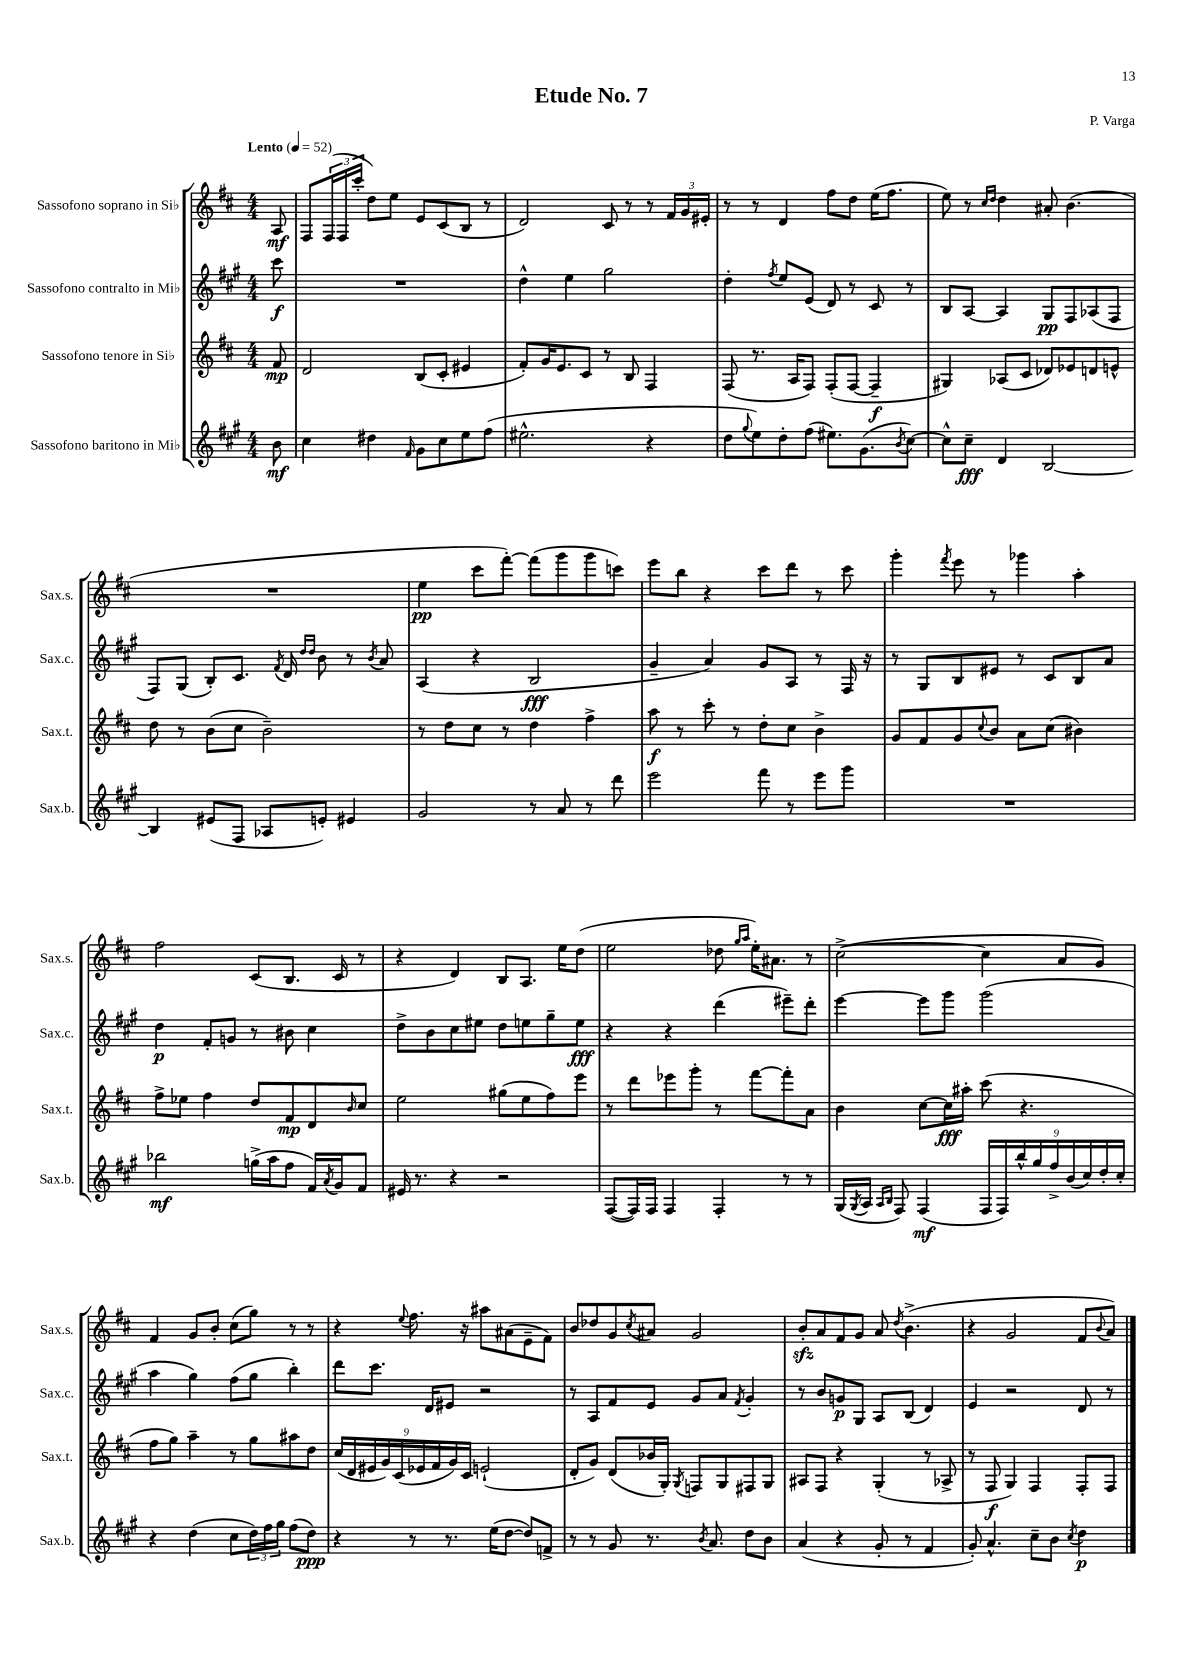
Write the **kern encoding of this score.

**kern	**kern	**kern	**kern
*staff4	*staff3	*staff2	*staff1
*clefG2	*clefG2	*clefG2	*clefG2
*k[f#c#g#]	*k[f#c#]	*k[f#c#g#]	*k[f#c#]
*M4/4	*M4/4	*M4/4	*M4/4
*MM52	*MM52	*MM52	*MM52
8b	8f#	8ccc#	8A
=	=	=	=
4cc#	2d	1r	8F#
.	.	.	(24F#
.	.	.	24F#
.	.	.	24ccc#'
4dd#	.	.	8dd)
.	.	.	8ee
16qqf#	.	.	.
8g#	(8B	.	8e
8cc#	8c#'	.	(8c#
8ee	4e#	.	8B
(8ff#	.	.	8r
=	=	=	=
2.ee#^^	8f#')	4dd^^	2d)
.	16g	.	.
.	8.e	.	.
.	.	4ee	.
.	8c#	.	.
.	8r	2gg#	8c#
.	8B	.	8r
4r	4F#	.	8r
.	.	.	24f#
.	.	.	24g
.	.	.	24e#'
=	=	=	=
8dd	(8F#	4dd'	8r
8qqgg#	.	.	.
8ee)	8.r	.	8r
.	.	8qff#	.
8dd'	.	8ee	4d
.	16A	.	.
(8ff#	8F#)	(8e	.
8.ee#)	(8F#'	8d)	8ff#
.	[8F#	8r	8dd
(8.g#	.	.	.
.	4F#~]	8c#	(16ee
.	.	.	8.ff#
8qb	.	.	.
[8cc#)	.	8r	.
=	=	=	=
8cc#^^]	4G#)	8B	8ee)
8cc#~	.	[8A	8r
.	.	.	16qqcc#
.	.	.	16qqdd
4d	(8A-	4A]	4dd
.	8c#	.	.
[2B	8d-)	8G#	8a#'
.	8e-	8F#	(4.b
.	8d	(8A-	.
.	8e^^	8F#	.
=	=	=	=
4B]	8dd	8F#)	1r
.	8r	(8G#	.
(8e#	(8b	8B')	.
8F#	8cc#	8.c#	.
8A-	2b~)	.	.
.	.	8qf#	.
.	.	16d	.
.	.	16qqdd	.
.	.	16qqdd	.
8e')	.	8b	.
4e#	.	8r	.
.	.	8qb	.
.	.	8a	.
=	=	=	=
2g#	8r	(4A	4ee
.	8dd	.	.
.	8cc#	4r	8ccc#
.	8r	.	[8fff#')
8r	4dd	2B	(8fff#]
8a	.	.	8ggg
8r	4ff#^	.	8ggg
8ddd	.	.	8ccc)
=	=	=	=
2eee	8aa	4g#~	8eee
.	8r	.	8bb
.	8ccc#'	4a)	4r
.	8r	.	.
8fff#	8dd'	8g#	8ccc#
8r	8cc#	8A	8ddd
8eee	4b^	8r	8r
8ggg#	.	16F#	8ccc#
.	.	16r	.
=	=	=	=
1r	8g	8r	4ggg'
.	8f#	8G#	.
.	.	.	8qfff#
.	8g	8B	8eee
.	8qqcc#	.	.
.	8b	8e#	8r
.	8a	8r	4ggg-
.	(8cc#	8c#	.
.	4b#)	8B	4aa'
.	.	8a	.
=	=	=	=
2bb-	8ff#^	4dd	2ff#
.	8ee-	.	.
.	4ff#	8f#'	.
.	.	8g	.
(16gg^	8dd	8r	(8c#
16aa	.	.	.
8ff#	8f#	8b#	8.B
16f#)	8d	4cc#	.
8qa	.	.	.
16g#	.	.	16c#
.	16qqb	.	.
8f#	8cc#	.	8r
=	=	=	=
16e#	2ee	8dd^	4r
8.r	.	.	.
.	.	8b	.
4r	.	8cc#	4d)
.	.	8ee#	.
2r	(8gg#	8dd	8B
.	8ee	8ee	8.A
.	8ff#)	8gg#~	.
.	.	.	16ee
.	8eee	8ee	(8dd
=	=	=	=
([8F#	8r	4r	2ee
16F#])	8ddd	.	.
16F#	.	.	.
4F#	8eee-	4r	.
.	8ggg'	.	.
4F#'	8r	(4ddd	8dd-
.	.	.	16qqgg
.	.	.	16qqaa
.	[8fff#	.	16ee')
.	.	.	8.a#
8r	8fff#']	8eee#~)	.
8r	8a	8ddd'	8r
=	=	=	=
(16G#	4b	[4eee	([2cc#^
8qG#	.	.	.
16A	.	.	.
16qqA	.	.	.
16qqB	.	.	.
8F#)	.	.	.
(4F#	[8cc#	8eee]	.
.	16cc#]	8ggg#	.
.	16aa#'	.	.
18F#	(8ccc#	(2ggg#	4cc#]
18F#)	.	.	.
18bb^^	.	.	.
.	4.r	.	.
18gg#	.	.	.
18ff#^	.	.	.
.	.	.	8a
(18b	.	.	.
18cc#)	.	.	.
.	.	.	8g)
18dd'	.	.	.
18cc#'	.	.	.
=	=	=	=
4r	8ff#	4aa	4f#
.	8gg)	.	.
(4dd	4aa~	4gg#)	8g
.	.	.	8b'
8cc#	8r	(8ff#	(8cc#
24dd)	8gg	8gg#	8gg)
24ff#	.	.	.
24gg#	.	.	.
(8ff#	8aa#	4bb')	8r
8dd)	8dd	.	8r
=	=	=	=
4r	(18cc#	8ddd	4r
.	18d	.	.
.	18e#	.	.
.	.	8.ccc#	.
.	18g)	.	.
.	(18c#	.	.
.	.	.	8qqee
8r	.	.	8.ff#
.	18e-	.	.
.	.	16d	.
.	18f#	.	.
8.r	.	8e#	.
.	18g)	.	.
.	.	.	16r
.	18c#	.	.
.	(2e`	2r	8aa#
(16ee	.	.	.
[8dd	.	.	(8a#
8dd])	.	.	8e~
8f^	.	.	8f#)
=	=	=	=
8r	8d'	8r	8b
8r	8g)	8A	8dd-
8g#	(8d	8f#	8g
.	.	.	8qcc#
8.r	16b-	8e	8a#
.	16G')	.	.
.	8qG	.	.
.	8F	8g#	2g
8qb	.	.	.
8.a	.	.	.
.	8G	8a	.
.	.	8qf#	.
8dd	8F#	4g#'	.
8b	8G	.	.
=	=	=	=
(4a	8A#	8r	8b'
.	8F#	8b	8a
4r	4r	8g	8f#
.	.	8G#	8g
8g#'	(4G'	8A	8a
.	.	.	8qdd
8r	.	(8B	(4.b^
4f#	8r	4d)	.
.	8A-^	.	.
=	=	=	=
8g#')	8r	4e	4r
4.a^^	8F#	.	.
.	4G)	2r	2g
8cc#~	4F#	.	.
8b	.	.	.
8qcc#	.	.	.
4dd	8F#'	8d	8f#
.	.	.	8qqb
.	8F#	8r	8a)
==	==	==	==
*-	*-	*-	*-
